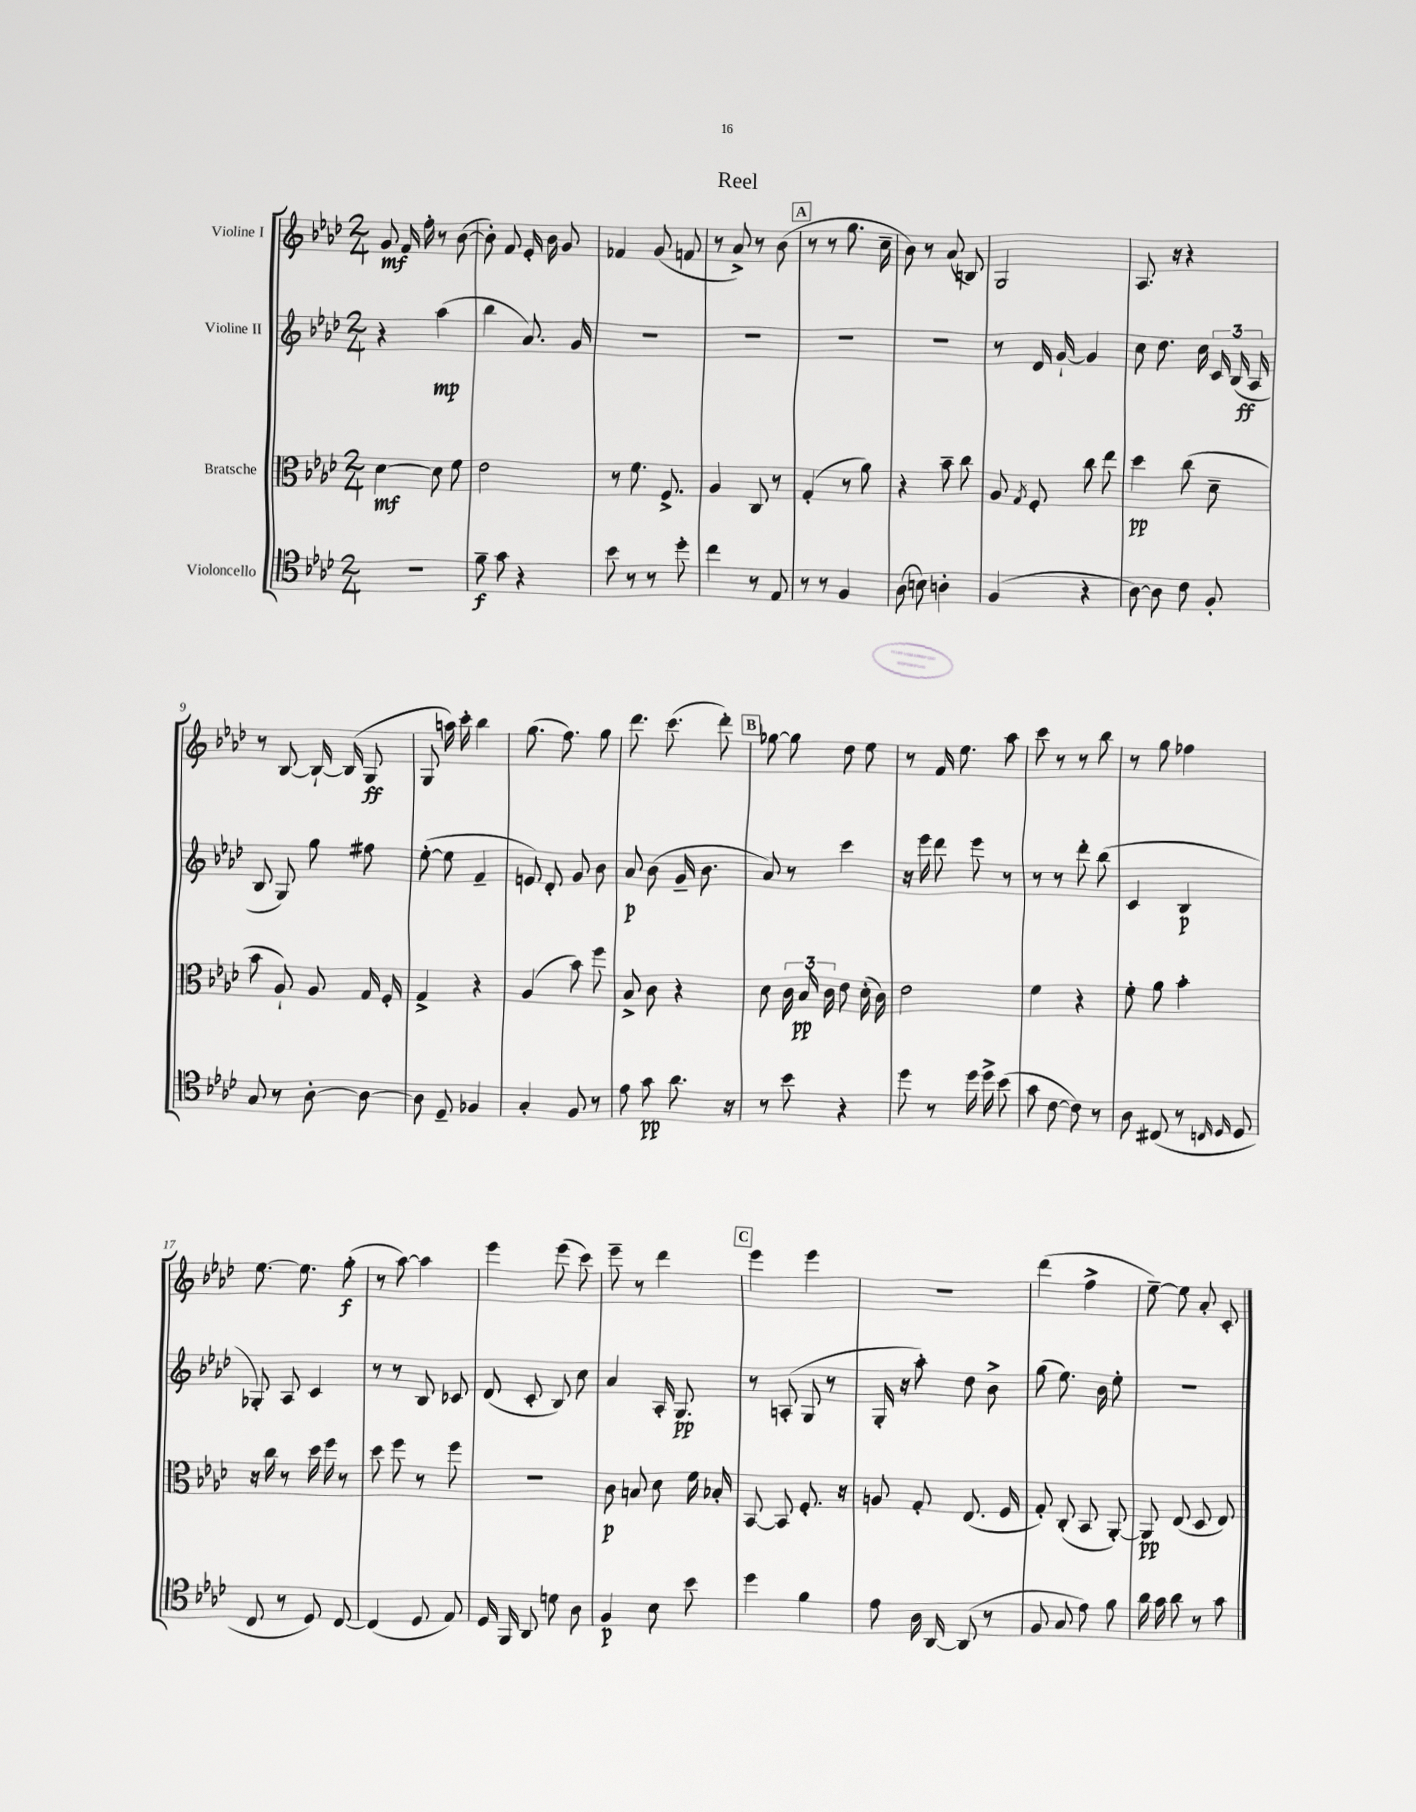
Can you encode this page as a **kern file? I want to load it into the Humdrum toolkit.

**kern	**kern	**kern	**kern
*staff4	*staff3	*staff2	*staff1
*clefC4	*clefC3	*clefG2	*clefG2
*k[b-e-a-d-]	*k[b-e-a-d-]	*k[b-e-a-d-]	*k[b-e-a-d-]
*M2/4	*M2/4	*M2/4	*M2/4
2r	[4d-\	4r	8g/
.	.	.	16f/
.	.	.	16ff'\
.	8d-\]	(4aa-\	8r
.	8f\	.	([8b-\
=	=	=	=
8f~\	2e-\	4bb-\	8b-'\])
8g\	.	.	8f/
4r	.	8.a-/)	16e-'/
.	.	.	16b-\
.	.	.	8g/
.	.	16g/	.
=	=	=	=
8b-\	8r	2r	4f-/
8r	8.f\	.	.
8r	.	.	(8g/
.	8.F^/	.	.
8dd-'\	.	.	8f/
=	=	=	=
4cc\	4A-/	2r	8r
.	.	.	8a-^/)
8r	8C/	.	8r
8E-/	8r	.	(8b-\
=	=	=	=
8r	(4G'/	2r	8r
8r	.	.	8r
4F/	8r	.	8.gg\
.	8a-\)	.	.
.	.	.	16cc~\
=	=	=	=
(8A-\	4r	2r	8b-\)
8B\)	.	.	8r
4A'\	8b-~\	.	(8a-/
.	8cc\	.	8B/)
=	=	=	=
(4F/	8A-/	8r	2G/
.	8qG/	.	.
.	8F'/	16d-/	.
.	.	[16g`/	.
4r	8cc\	4g/]	.
.	8ee-\	.	.
=	=	=	=
[8A-\)	4dd-\	8cc\	8.A-/
8A-\]	.	8.dd-\	.
.	.	.	16r
8c\	(8cc\	.	4r
.	.	16cc\	.
8F'/	8d-~\	24c/	.
.	.	(24B-/	.
.	.	24A-/	.
=	=	=	=
8G/	8b-\	8B-/	8r
8r	8A-`/)	8G/)	[8B-/
[8A-'\	8A-/	8gg\	16B-`/_
.	.	.	(16B-/]
8A-\_	16G/	8ff#\	8G/
.	16F'/	.	.
=	=	=	=
8A-\]	4G^/	([8ee-'\	8G/
8D-~/	.	8ee-\]	16aa\)
.	.	.	16ccc'\
4F-/	4r	4f~/	4bb-\
=	=	=	=
4G'/	(4A-/	8e/)	(8.gg\
.	.	8d-'/	.
.	.	.	8.ff\)
8F/	8b-\)	8g/	.
8r	8ff\	8b-\	8gg\
=	=	=	=
8e-\	8B-^/	8a-/	8.ddd-\
8g\	8c\	(8b-\	.
.	.	.	(8.ccc\
8.a-\	4r	16g~/	.
.	.	8.b-\	.
.	.	.	8ddd-'\)
16r	.	.	.
=	=	=	=
8r	8d-\	8a-/)	[8gg-\
8b-\	24c\	8r	8gg-\]
.	24B-/	.	.
.	24c\	.	.
4r	8e-\	4ccc\	8dd-\
.	(16d-'\	.	8ee-\
.	16c\)	.	.
=	=	=	=
8dd-\	2e-\	16r	8r
.	.	16eee-\	.
8r	.	8ddd-\	16f/
.	.	.	8.ee-\
16dd-\	.	8eee-\	.
16dd-^\	.	.	.
(8b-\	.	8r	8aa-\
=	=	=	=
8g\	4f\	8r	8ccc\
[8c\	.	8r	8r
8c\])	4r	8ddd-'\	8r
8r	.	(8bb-\	8bb-\
=	=	=	=
8A-\	8f'\	4c/	8r
(8C#/	8a-\	.	8gg\
8r	4b-'\	4B-/	4ff-\
16qqC/	.	.	.
16qqD-/	.	.	.
8D-/	.	.	.
=	=	=	=
8C/	16r	8G-'/)	[8.ee-\
.	16cc\	.	.
8r	8r	8A-/	.
.	.	.	8.ee-\]
8D-/)	16dd-\	4c/	.
.	16ff\	.	.
[8C/	8r	.	(8gg'\
=	=	=	=
(4C/]	8dd-\	8r	8r
.	8ff\	8r	[8aa-\)
8D-/	8r	8B-/	4aa-\]
8E-/)	8ff\	8c-/	.
=	=	=	=
16D-/	2r	(8d-/	4eee-\
16FF/	.	.	.
8AA-/	.	8c'/	.
8d\	.	8B-/)	(8eee-\
8A-\	.	8cc\	8ccc\)
=	=	=	=
4F/	8c\	4a-/	8eee-~\
.	8B/	.	8r
8B-\	8d-\	16A-'/	4ddd-\
.	.	8.G/	.
8b-\	16f\	.	.
.	16B-'/	.	.
=	=	=	=
4dd-\	[8BB-/	8r	4eee-\
.	8BB-/]	(8A'/	.
4f\	8.F'/	8G/	4eee-\
.	.	8r	.
.	16r	.	.
=	=	=	=
8e-\	8A/	16G'/	2r
.	.	16r	.
16A-\	8G'/	8aa-'\)	.
[16AA-/	.	.	.
(8AA-/]	(8.E-/	8dd-\	.
8r	.	8b-^\	.
.	16F/	.	.
=	=	=	=
8F/	8G'/)	(8gg\	(4ddd-\
8G/	(8C'/	8.ee-\)	.
8e-\)	8BB-/	.	4ff^\
.	.	16b-\	.
8f\	[8AA-'/)	8ee-'\	.
=	=	=	=
16a-\	8AA-/]	2r	[8ee-~\)
16g\	.	.	.
8a-\	(8E-/	.	8ee-\]
8r	8D-/	.	8a-'/
8g\	8E-/)	.	8c'/
==	==	==	==
*-	*-	*-	*-
